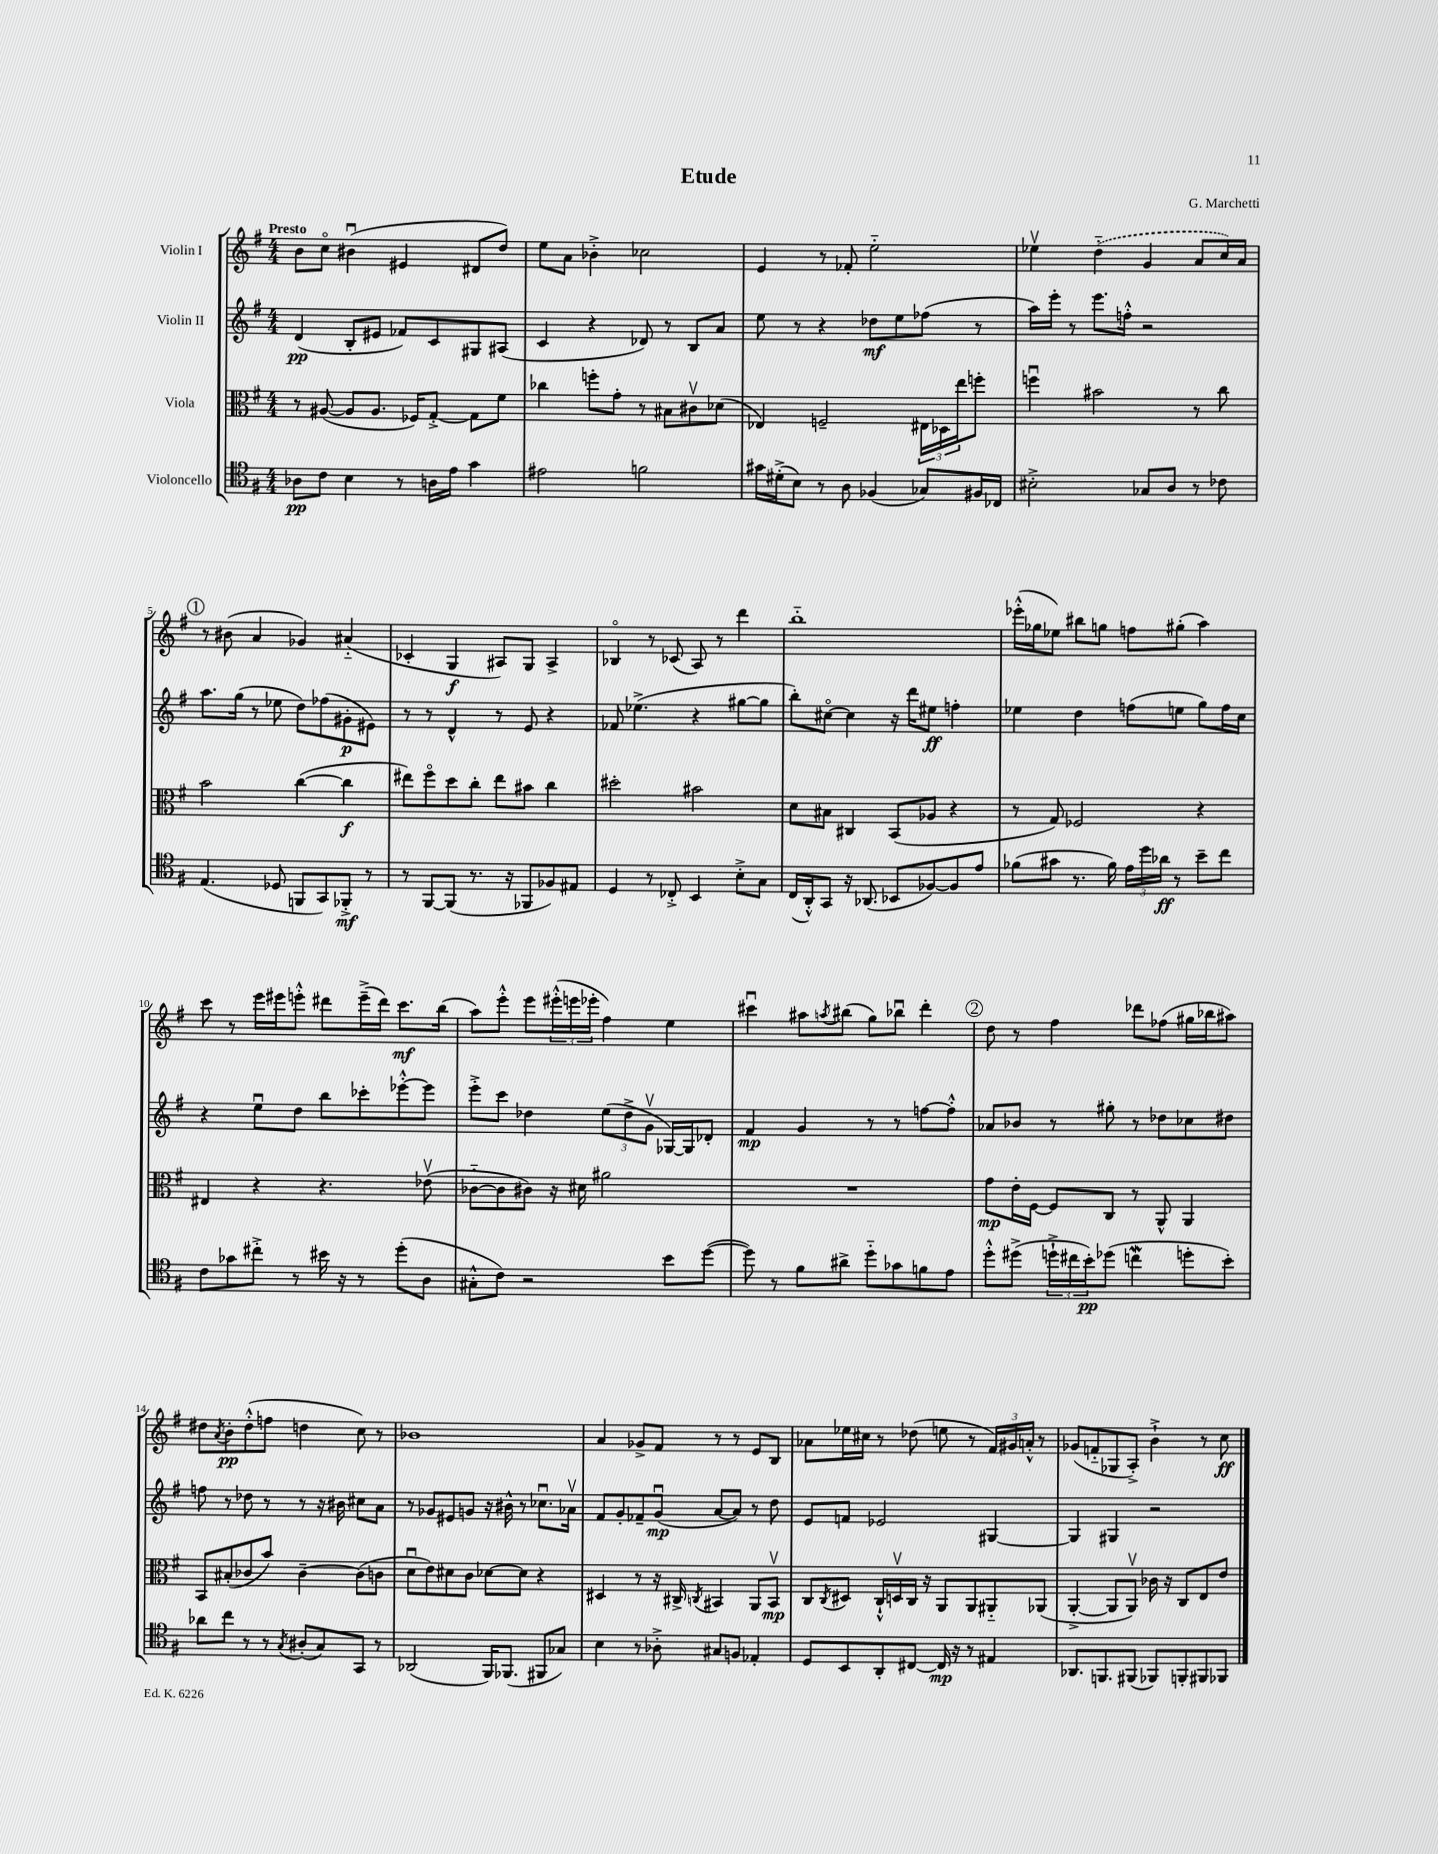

**kern	**kern	**kern	**kern
*staff4	*staff3	*staff2	*staff1
*clefC4	*clefC3	*clefG2	*clefG2
*k[f#]	*k[f#]	*k[f#]	*k[f#]
*M4/4	*M4/4	*M4/4	*M4/4
8A-	8r	(4d	8b
8c	([8A#	.	8cco
4B	8A#]	8B'	(4b#u
.	8.A#	8e#	.
8r	.	8f-)	4e#
.	16F-)	.	.
16A	[8G'^	8c	.
16e	.	.	.
4g	8G]	8G#	8d#
.	8f#	(8A#	8dd)
=	=	=	=
2e#	4cc-	4c	8ee
.	.	.	8a
.	8ff'	4r	4b-'^
.	8g'	.	.
2f	8r	8d-)	2cc-
.	8B#	8r	.
.	8c#v	8B	.
.	(8d-	8a	.
=	=	=	=
16g#	4E-)	8ee	4e
(16d#'^	.	.	.
8B)	.	8r	.
8r	2F~	4r	8r
8A	.	.	8f-'
(4F-	.	8dd-	2ee'~
.	.	8ee	.
8G-)	24E#	(8ff-	.
.	24D-	.	.
.	24ee	.	.
16F#	8ff'	8r	.
16C-	.	.	.
=	=	=	=
2B#'^	4ffu	16aa)	4ee-v
.	.	16eee'	.
.	.	8r	.
.	2b#	8.eee	(4dd'~
.	.	16ff'^^	.
8G-	.	2r	4g
8A	.	.	.
8r	8r	.	8a
8c-	8cc	.	16cc)
.	.	.	16a
=	=	=	=
(4.E	2b	8.aa	8r
.	.	.	(8b#
.	.	(16gg	.
.	.	8r	4a
8D-	.	8ee-	.
8FF	([4cc	8dd)	4g-)
8GG)	.	(8ff-	.
8FF-'^	4cc]	8g#'	(4a#'~
8r	.	8e#)	.
=	=	=	=
8r	8ee#)	8r	4c-'
[8FF#	8ff#o	8r	.
(8FF#]	8dd	4d^^	4G
8.r	8cc'	.	.
.	8ee#	8r	8A#)
16r	.	.	.
8FF-	8b#	8e	8G
8F-)	4cc	4r	4A#^
8E#	.	.	.
=	=	=	=
4D	2dd#'	8f-	4B-o
.	.	(4.ee-^	.
8r	.	.	8r
8C-'^	.	.	(8c-
4BB	2b#	4r	8A)
.	.	.	8r
8B'^	.	[8gg#	4ddd
8G	.	8gg#]	.
=	=	=	=
(16C	8d	8bb')	1bb'~
16AA'^^)	.	.	.
8GG	8B#	[8cc#o	.
16r	4C#	4cc#]	.
(8.AA-	.	.	.
8BB-	(8BB	16r	.
.	.	16ddd	.
[8F-)	8A-	8ee#	.
8F-]	4r	4ff'	.
8e	.	.	.
=	=	=	=
(8f-	8r	4ee-	(16eee-'^^
.	.	.	16gg-
8g#	8G)	.	8ee-)
8.r	2F-	4dd	8bb#
.	.	.	8gg
16f-)	.	.	.
24e	.	(8ff	8ff
24dd	.	.	.
24a-	.	.	.
8r	.	8ee	(8gg#'
8b~	4r	8gg)	4aa)
8cc	.	16ff	.
.	.	16cc	.
=	=	=	=
8c	4E#	4r	8ccc
8g-	.	.	8r
8cc#'^	4r	8eeu	16eee
.	.	.	16eee#
8r	.	8dd	8eee'^^
16b#	4.r	8bb	8ddd#
16r	.	.	.
8r	.	8ccc-'	(16eee~^
.	.	.	16ddd#)
(8dd'	.	[8eee-'^^	8.ccc
8A	(8e-v	8eee-]	.
.	.	.	(16bb
=	=	=	=
8G#'^^	[8c-'~	8eee'^	8aa)
8c)	8c-]	8ccc	8eee'^^
2r	8c#)	4dd-	8eee
.	16r	.	(24eee#'^^
.	.	.	24eee
.	16d#	.	.
.	.	.	24eee-'
.	2a#	(12ee	4ff#)
.	.	12dd-^	.
.	.	12gv	.
8b	.	[16G-)	4ee
.	.	16G-]	.
([8dd	.	8d-'	.
=	=	=	=
8dd])	1r	4f#	4ccc#u
8r	.	.	.
8f#	.	4g	8aa#
.	.	.	8qaa
8a#^	.	.	(8bb#
8dd'~	.	8r	8gg)
8g-	.	8r	8bb-u
8f	.	[8ff	4ddd'
8e	.	8ff'^^]	.
=	=	=	=
8dd'^^	8g	8a-	8dd
(8dd#^	16e'	8b-	8r
.	[16F#	.	.
24dd`^	8F#]	8r	4ff#
24cc#	.	.	.
24b')	.	.	.
(8dd-	8C	8gg#'	.
4cc	8r	8r	8ddd-
.	8AA^^	8dd-	(8ff-
8dd'	4AA	8cc-	16gg#
.	.	.	16bb-
8b')	.	8dd#	8aa#)
=	=	=	=
8a-	8BB	8ff	8dd#
.	.	.	8qa
8cc	(8B#'	8r	8b'
8r	8c-	8dd-	(8dd#'^^
8r	8b)	8r	8ff
8qG	.	.	.
(8A#'	[4c-~	8r	4dd
8G)	.	16r	.
.	.	16b#	.
8GG	(8c-]	8cc#	8cc)
8r	8c	8a	8r
=	=	=	=
(2AA-	8du	8r	1b-
.	8e)	8g-	.
.	8d#	8e#	.
.	8c	8g	.
16FF#)	[8d-	16r	.
(8.FF-	.	16b#^^	.
.	8d-]	8r	.
8FF#	4r	8.cc-u	.
8G-)	.	.	.
.	.	16a-v	.
=	=	=	=
4B	4D#	8f#	4a
.	.	8g'	.
8r	8r	8f-~	8g-^
8A-'^	16r	(8gu	8f#
.	16C#^	.	.
.	8qC	.	.
8G#	4BB#	[8a	8r
8F	.	8a])	8r
4E-'	8AA	8r	8e
.	8BB#v	8dd	8B
=	=	=	=
8D	8C	8e	8a-
.	8qC	.	.
8BB	8D#	8f	16ee-
.	.	.	16cc#
8AA'	16C`^^	2e-	8r
.	16Dv	.	.
[8C#	16C	.	(8dd-
.	16r	.	.
16C#]	8AA	.	8ee
16r	.	.	.
8r	8AA	.	8r
4E#	8AA#'~	[4G#	24f#)
.	.	.	24g#
.	.	.	24a'^^
.	(8AA-	.	8r
=	=	=	=
8.AA-	[4AA'^	4G#]	(8g-
.	.	.	8f'~
8.FF	.	.	.
.	8AA]	4G#	8G-
(8FF#	8AAv)	.	8A'^)
8FF-)	16c-	2r	4b`^
.	16r	.	.
8FF'	8C	.	.
8FF#	8E	.	8r
8FF-	8e	.	8cc
==	==	==	==
*-	*-	*-	*-
